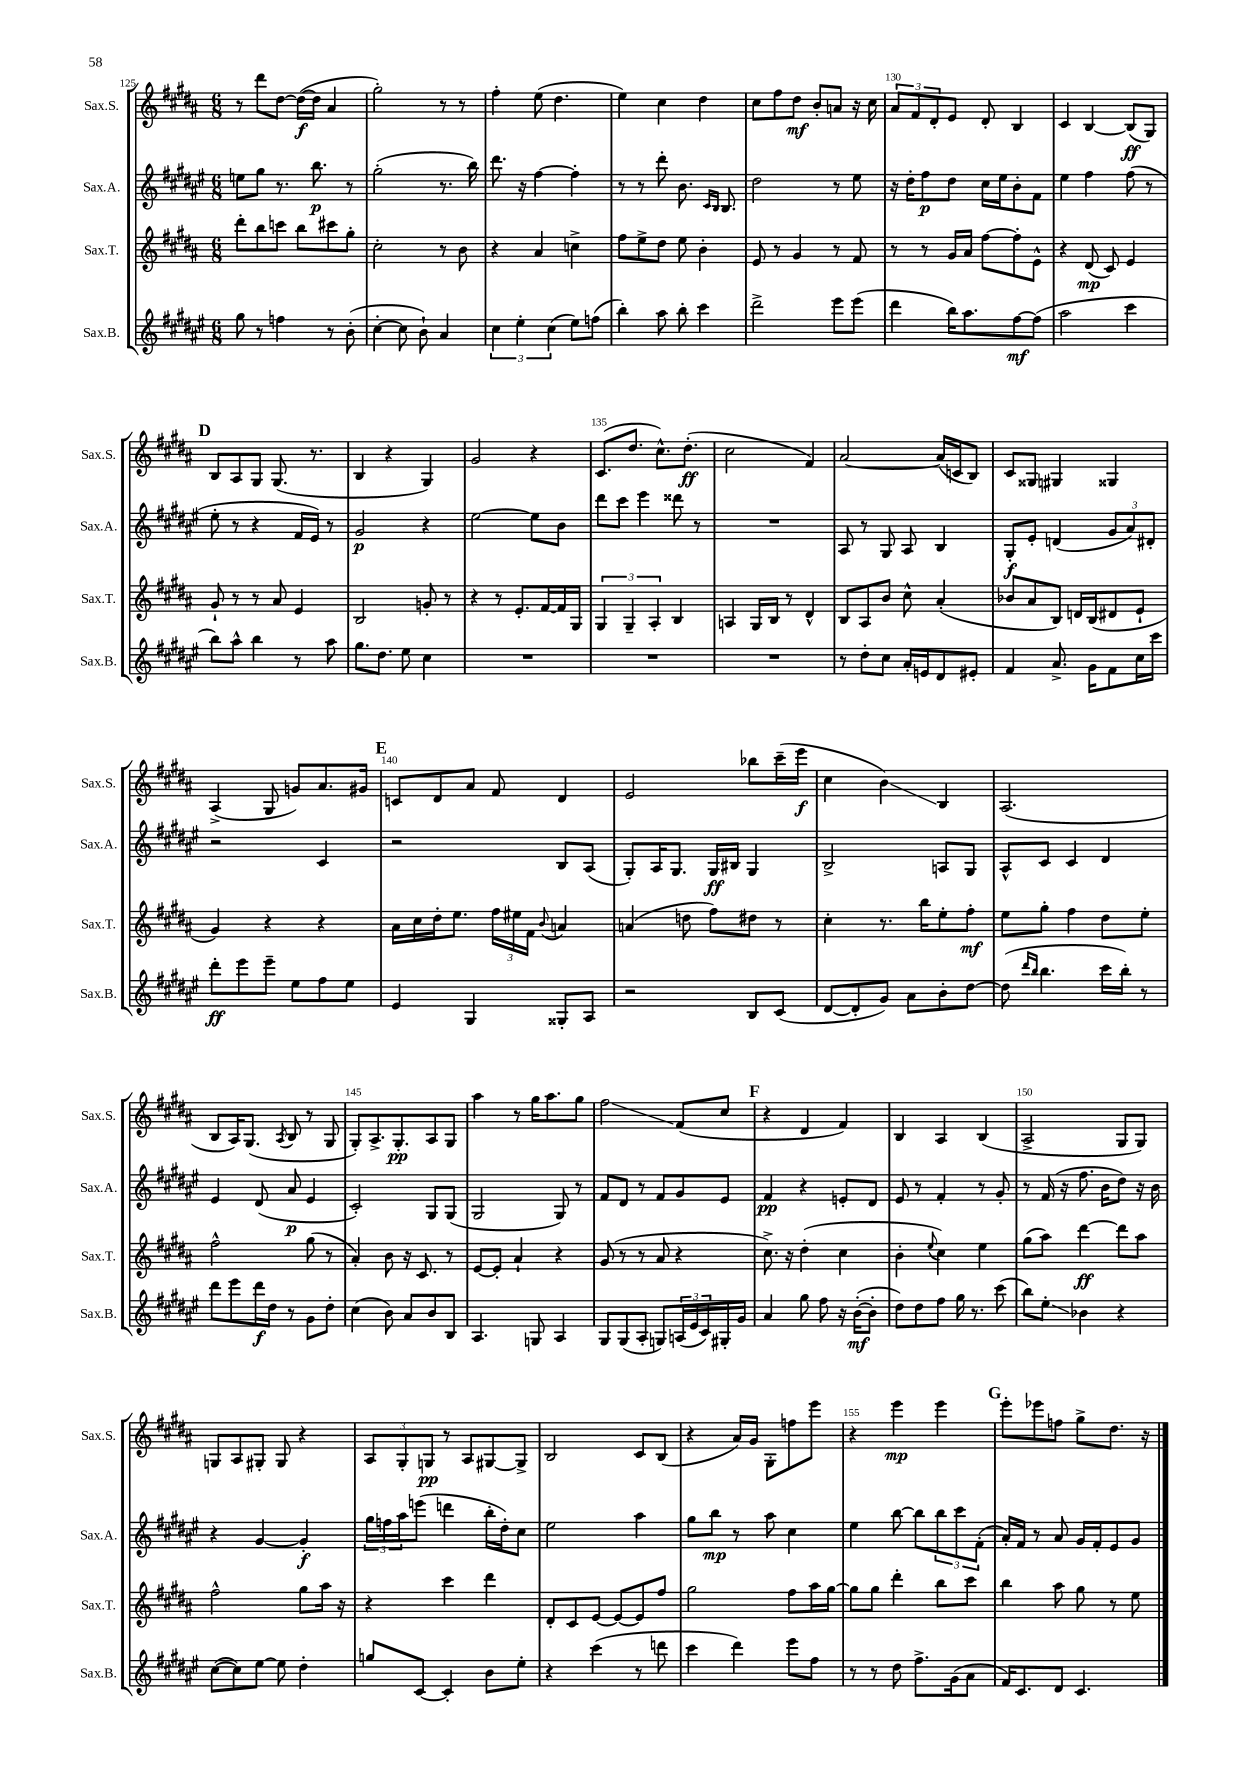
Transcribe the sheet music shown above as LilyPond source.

<<
\new StaffGroup <<
\new Staff = "s0" \with { instrumentName = "Sax.S." shortInstrumentName = "Sax.S." } {
    \clef treble \key b \major \numericTimeSignature \time 6/8
    r8 dis'''8 dis''8~ dis''16~\f( dis''16 ais'4 |
    gis''2-.) r8 r8 |
    fis''4-. e''8( dis''4. |
    e''4) cis''4 dis''4 |
    cis''8 fis''8 dis''8\mf b'8-. a'8 r16 cis''16 |
    \tuplet 3/2 { ais'8 fis'8 dis'8-. } e'8 dis'8-. b4 |
    cis'4 b4~ b8\ff( gis8) |
    \mark \markup { \bold "D" } b8 ais8 gis8 gis8.( r8. |
    b4 r4 gis4) |
    gis'2 r4 |
    cis'8.( dis''8. cis''8.-^) dis''8.-.\ff( |
    cis''2 fis'4) |
    ais'2~ ais'16( c'16 b8) |
    cis'8 gisis8 gis4 gisis4 |
    ais4->( gis8 g'8) ais'8. gis'16 |
    \mark \markup { \bold "E" } c'8 dis'8 ais'8 fis'8 dis'4 |
    e'2 bes''8 cis'''16--( e'''16\f |
    cis''4 b'4\glissando) b4 |
    ais2.( |
    b8 ais16) gis8.( \acciaccatura { ais8 } b8 r8 gis8 |
    gis8-.) ais8.-> gis8.-.\pp ais8 gis8 |
    ais''4 r8 gis''16 ais''8. gis''8 |
    fis''2\glissando fis'8( cis''8 |
    \mark \markup { \bold "F" } r4 dis'4 fis'4) |
    b4 ais4 b4( |
    ais2-> gis8 gis8) |
    g8 ais8 gis8-. gis8 r4 |
    \tuplet 3/2 { ais8 gis8-. g8\pp } r8 ais8 gis8~ gis8-> |
    b2 cis'8 b8( |
    r4 ais'16) gis'16 gis8-. f''8 e'''8 |
    r4 e'''4\mp e'''4 |
    \mark \markup { \bold "G" } e'''8-. ees'''8 f''8 gis''8-> dis''8. r16 \bar "|." |
}
\new Staff = "s1" \with { instrumentName = "Sax.A." shortInstrumentName = "Sax.A." } {
    \clef treble \key fis \major \numericTimeSignature \time 6/8
    e''8 gis''8 r8. b''8.\p r8 |
    gis''2-.( r8. b''16) |
    dis'''8. r16 fis''4~ fis''4-. |
    r8 r8 dis'''8-. b'8. \grace { cis'16 b16 } b8. |
    dis''2 r8 eis''8 |
    r16 dis''16-. fis''8\p dis''8 cis''16 eis''16 b'8-. fis'8 |
    eis''4 fis''4 fis''8( r8 |
    \mark \markup { \bold "D" } eis''8-. r8 r4 fis'16 eis'16) r8 |
    gis'2\p r4 |
    eis''2~ eis''8 b'8 |
    dis'''8 cis'''8 eis'''4 disis'''8 r8 |
    R2. |
    ais8 r8 gis8 ais8 b4 |
    gis8-.\f eis'8-. d'4( \tuplet 3/2 { gis'8 ais'8) dis'8-. } |
    r2 cis'4 |
    \mark \markup { \bold "E" } r2 b8 ais8( |
    gis8-.) ais16 gis8. gis16\ff bis16 gis4 |
    b2-> a8 gis8 |
    ais8-^ cis'8 cis'4 dis'4 |
    eis'4 dis'8( ais'8\p eis'4 |
    cis'2-.) gis8 gis8( |
    gis2 gis8) r8 |
    fis'8 dis'8 r8 fis'8 gis'8 eis'8 |
    \mark \markup { \bold "F" } fis'4\pp r4 e'8-. dis'8 |
    eis'8 r8 fis'4-. r8 gis'8-. |
    r8 fis'16( r16 fis''8. b'16 dis''8) r16 b'16 |
    r4 gis'4~ gis'4-.\f |
    \tuplet 3/2 { gis''16 f''16 ais''16 } e'''8( d'''4 b''16-. dis''16-.) cis''8 |
    eis''2 ais''4 |
    gis''8 b''8\mp r8 ais''8 cis''4 |
    eis''4 b''8~ b''8 \tuplet 3/2 { b''8 cis'''8 fis'8-.( } |
    \mark \markup { \bold "G" } ais'16-.) fis'16 r8 ais'8 gis'16 fis'16-. eis'8 gis'8 \bar "|." |
}
\new Staff = "s2" \with { instrumentName = "Sax.T." shortInstrumentName = "Sax.T." } {
    \clef treble \key b \major \numericTimeSignature \time 6/8
    dis'''8-. b''8 c'''8 b''8 cis'''8 gis''8-. |
    cis''2-. r8 b'8 |
    r4 ais'4 c''4-> |
    fis''8 e''8-> dis''8 e''8 b'4-. |
    e'8 r8 gis'4 r8 fis'8 |
    r8 r8 gis'16 ais'16 fis''8~ fis''8-. e'8-^ |
    r4 dis'8\mp( cis'8) e'4 |
    \mark \markup { \bold "D" } gis'8-! r8 r8 ais'8 e'4 |
    b2 g'8-. r8 |
    r4 r8 e'8.-. fis'16~ fis'16 gis16 |
    \tuplet 3/2 { gis4 gis4-- ais4-. } b4 |
    a4 gis16 b16 r8 dis'4-^ |
    b8 ais8 b'8 cis''8-^ ais'4-.( |
    bes'8 ais'8 b8) d'16 b16( dis'8 e'8-! |
    gis'4) r4 r4 |
    \mark \markup { \bold "E" } ais'16 cis''16 dis''16-. e''8. \tuplet 3/2 { fis''16 eis''16 fis'16 } \appoggiatura { b'8 } a'4 |
    a'4( d''8 fis''8) dis''8 r8 |
    cis''4-. r8. b''16 e''8-. fis''8-.\mf |
    e''8 gis''8-. fis''4 dis''8 e''8-. |
    fis''2-^ gis''8( r8 |
    ais'4-.) b'8 r16 cis'8. r8 |
    e'8~ e'8-. ais'4-! r4 |
    gis'8( r8 r8 ais'8 r4 |
    \mark \markup { \bold "F" } cis''8.->) r16 dis''4-.( cis''4 |
    b'4-. \appoggiatura { e''8 } cis''4) e''4 |
    gis''8( ais''8) dis'''4~\ff dis'''8 ais''8 |
    fis''2-^ gis''8 ais''16 r16 |
    r4 cis'''4 dis'''4 |
    dis'8-. cis'8 e'8~ e'8~ e'8 fis''8 |
    gis''2 fis''8 ais''16 gis''16~ |
    gis''8 gis''8 dis'''4-. b''8 cis'''8 |
    \mark \markup { \bold "G" } b''4 ais''8 gis''8 r8 e''8 \bar "|." |
}
\new Staff = "s3" \with { instrumentName = "Sax.B." shortInstrumentName = "Sax.B." } {
    \clef treble \key fis \major \numericTimeSignature \time 6/8
    gis''8 r8 f''4 r8 b'8-.( |
    cis''4~-. cis''8 b'8-!) ais'4 |
    \tuplet 3/2 { cis''4 eis''4-. cis''4( } eis''8) f''8( |
    b''4-.) ais''8 b''8-. cis'''4 |
    dis'''2-> eis'''8 eis'''8( |
    dis'''4 b''16) ais''8. fis''8~\mf fis''8( |
    ais''2 cis'''4 |
    \mark \markup { \bold "D" } b''8) ais''8-^ b''4 r8 ais''8 |
    gis''8. dis''8. eis''8 cis''4 |
    R2. |
    R2. |
    R2. |
    r8 dis''8-. cis''8 ais'16-. e'16 dis'8 eis'8-. |
    fis'4 ais'8.-> gis'16 fis'8 cis''16 cis'''16 |
    dis'''8-.\ff eis'''8 eis'''8-- eis''8 fis''8 eis''8 |
    \mark \markup { \bold "E" } eis'4 gis4 gisis8-. ais8 |
    r2 b8 cis'8( |
    dis'8~ dis'8-. gis'8) ais'8 b'8-. dis''8~ |
    dis''8( \grace { dis'''16 b''16 } b''4. cis'''16 b''16-.) r8 |
    dis'''8 eis'''8 dis'''16\f dis''16 r8 gis'8 dis''8-. |
    cis''4( b'8) ais'8 b'8 b8 |
    ais4. g8 ais4 |
    gis8 gis8( ais8-. g8) \tuplet 3/2 { a16( eis'16 cis'16) } gis16-. gis'16 |
    \mark \markup { \bold "F" } ais'4 gis''8 fis''8 r16 b'16~-.\mf( b'8-. |
    dis''8) dis''8 fis''8 gis''16 r8. cis'''8( |
    b''8) eis''8-.\glissando bes'4 r4 |
    cis''8~( cis''8) eis''8~ eis''8 dis''4-. |
    g''8 cis'8~ cis'4-. b'8 eis''8-. |
    r4 cis'''4( r8 d'''8 |
    cis'''4 dis'''4) eis'''8 fis''8 |
    r8 r8 dis''8 fis''8.-> gis'16( ais'8 |
    \mark \markup { \bold "G" } fis'16) cis'8. dis'8 cis'4. \bar "|." |
}
>>
>>
\layout { \context { \Score currentBarNumber = #125 \override BarNumber.break-visibility = ##(#f #t #t) barNumberVisibility = #(every-nth-bar-number-visible 5) } }
